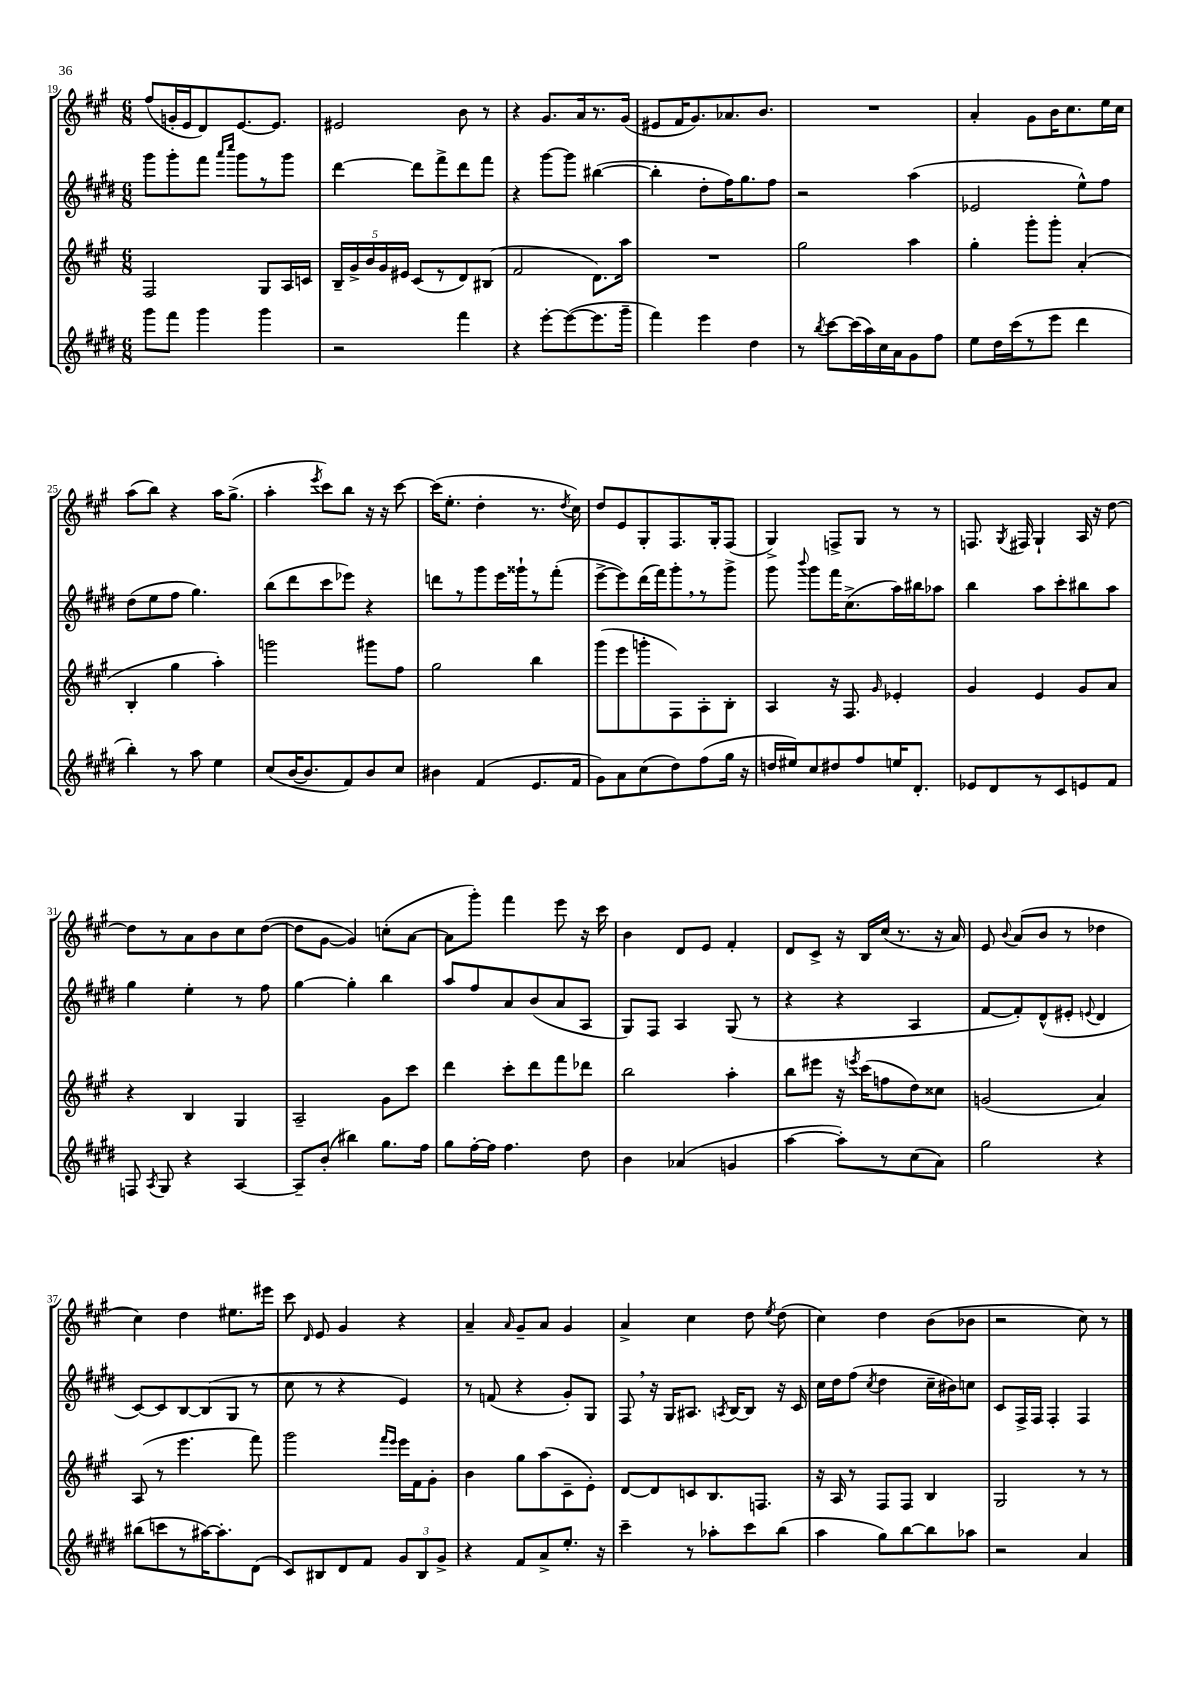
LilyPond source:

<<
\new StaffGroup <<
\new Staff = "s0" {
    \clef treble \key a \major \numericTimeSignature \time 6/8
    \autoBeamOff fis''8[( g'16-. e'16 d'8) e'8.~ e'8.] |
    eis'2 b'8 r8 |
    r4 gis'8.[ a'16 r8. gis'16]( |
    eis'8[ fis'16 gis'8.) aes'8. b'8.] |
    R2. |
    a'4-. gis'8[ b'16 cis''8. e''16 cis''16] |
    a''8[( b''8]) r4 a''16[ gis''8.]->( |
    a''4-. \acciaccatura { e'''8 } cis'''8[) b''8] r16 r16 cis'''8~ |
    cis'''16[( e''8.]-. d''4-. r8. \acciaccatura { d''8 } cis''16) |
    d''8[ e'8 gis8-. fis8. gis16-. fis8]( |
    gis4->) f8[-> gis8] r8 r8 |
    f8. \acciaccatura { gis8 } fis16 gis4-! a16 r16 d''8~ |
    d''8[ r8 a'8 b'8 cis''8 d''8]~( |
    d''8[ gis'8]~ gis'4) c''8[-.( a'8]~ |
    a'8[ gis'''8]-.) fis'''4 e'''8 r16 cis'''16 |
    b'4 d'8[ e'8] fis'4-. |
    d'8[ cis'8]-> r16 b16[ cis''16]( r8. r16 a'16) |
    e'8 \appoggiatura { b'8 } a'8[( b'8] r8 des''4 |
    cis''4) d''4 eis''8.[ eis'''16] |
    cis'''8 \grace { d'16 } e'8 gis'4 r4 |
    a'4-- \grace { a'16 } gis'8[-- a'8] gis'4 |
    a'4-> cis''4 d''8 \acciaccatura { e''8 } d''8( |
    cis''4) d''4 b'8[( bes'8] |
    r2 cis''8) r8 \bar "|." |
}
\new Staff = "s1" {
    \clef treble \key e \major \numericTimeSignature \time 6/8
    \autoBeamOff gis'''8[ gis'''8-. fis'''8] \grace { a'''16[ cis''''16] } gis'''8[ r8 gis'''8] |
    dis'''4~ dis'''8[ fis'''8-> dis'''8 fis'''8] |
    r4 gis'''8[~ gis'''8] bis''4~( |
    bis''4-. dis''8[-. fis''16) gis''8. fis''8] |
    r2 a''4( |
    ees'2 e''8[-^) fis''8] |
    dis''8[( e''8 fis''8] gis''4.) |
    b''8[( dis'''8 cis'''8 ees'''8]) r4 |
    d'''8[ r8 gis'''8 e'''16 gisis'''16-! r8 fis'''8]-.( |
    e'''8[~-> e'''8) dis'''16( fis'''16) gis'''8-. \breathe r8 gis'''8]-> |
    gis'''8 \appoggiatura { b'''8 } gis'''8[ fis'''16 cis''8.->( a''16) bis''16 aes''8] |
    b''4 a''8[ cis'''8-. bis''8 a''8] |
    gis''4 e''4-. r8 fis''8 |
    gis''4~ gis''4-. b''4 |
    a''8[ fis''8 a'8 b'8( a'8 a8] |
    gis8[) fis8] a4 gis8( r8 |
    r4 r4 a4 |
    fis'8[~ fis'8-.) dis'8-^( eis'8]-. \appoggiatura { e'8 } dis'4 |
    cis'8[~) cis'8 b8~ b8( gis8] r8 |
    cis''8 r8 r4 e'4) |
    r8 f'8( r4 gis'8[-.) gis8] |
    fis8 \breathe r16 gis16[ ais8.] \acciaccatura { a8 } b16[~ b8] r16 cis'16 |
    cis''16[ dis''16 fis''8]( \acciaccatura { cis''8 } dis''4 cis''16[-- bis'16) c''8] |
    cis'8[ fis16-> fis16] fis4-. fis4 \bar "|." |
}
\new Staff = "s2" {
    \clef treble \key a \major \numericTimeSignature \time 6/8
    \autoBeamOff fis2 gis8[ a16 c'16] |
    \tuplet 5/4 { b16[-- gis'16-> b'16 gis'16 eis'16] } cis'8[( r8 d'8) bis8]( |
    fis'2 d'8.[) a''16] |
    R2. |
    gis''2 a''4 |
    gis''4-. gis'''8[-. gis'''8]-. a'4-.( |
    b4-. gis''4 a''4-.) |
    g'''2 gis'''8[ fis''8] |
    gis''2 b''4 |
    gis'''8[( e'''8 g'''8-. fis8) a8-. b8]-. |
    a4 r16 fis8. \grace { gis'16 } ees'4-. |
    gis'4 e'4 gis'8[ a'8] |
    r4 b4 gis4 |
    a2-- gis'8[ cis'''8] |
    d'''4 cis'''8[-. d'''8 fis'''8 des'''8] |
    b''2 a''4-. |
    b''8[ eis'''8] r16 \acciaccatura { e'''8 } cis'''16[( f''8 d''8) cisis''8] |
    g'2( a'4) |
    a8( r8 e'''4. fis'''8) |
    gis'''2 \grace { fis'''16[ e'''16] } e'''16[ fis'16 gis'8]-. |
    b'4 gis''8[ a''8( cis'8-- e'8]-.) |
    d'8[~ d'8 c'8 b8. f8.] |
    r16 a16 r8 fis8[ fis8] b4 |
    gis2 r8 r8 \bar "|." |
}
\new Staff = "s3" {
    \clef treble \key e \major \numericTimeSignature \time 6/8
    \autoBeamOff gis'''8[ fis'''8] gis'''4 gis'''4 |
    r2 fis'''4 |
    r4 e'''8[~-. e'''8~( e'''8. gis'''16]-- |
    fis'''4) e'''4 dis''4 |
    r8 \acciaccatura { b''8 } cis'''8[~ cis'''16( a''16) cis''16 a'16 gis'8 fis''8] |
    e''8[ dis''16 cis'''16( r8 e'''8] dis'''4 |
    b''4-.) r8 a''8 e''4 |
    cis''8[( b'16~ b'8. fis'8) b'8 cis''8] |
    bis'4 fis'4( e'8.[ fis'16] |
    gis'8[) a'8 cis''8( dis''8) fis''8( gis''16] r16 |
    d''16[ eis''16) cis''8 dis''8 fis''8 e''16 dis'8.]-. |
    ees'8[ dis'8 r8 cis'8 e'8 fis'8] |
    f8 \acciaccatura { a8 } gis8 r4 a4~ |
    a8[-- b'8]-.( bis''4) gis''8.[ fis''16] |
    gis''8[ fis''16~-. fis''16] fis''4. dis''8 |
    b'4 aes'4( g'4 |
    a''4~ a''8[-.) r8 cis''8( a'8]) |
    gis''2 r4 |
    bis''8[( c'''8 r8 ais''16~) ais''8.-. dis'8]( |
    cis'8[) bis8 dis'8 fis'8] \tuplet 3/2 { gis'8[ bis8 gis'8]-> } |
    r4 fis'8[ a'8-> e''8.]-. r16 |
    cis'''4-- r8 aes''8[-. cis'''8 b''8]( |
    a''4 gis''8[) b''8~ b''8 aes''8] |
    r2 a'4 \bar "|." |
}
>>
>>
\layout { \context { \Score currentBarNumber = #19 } }
